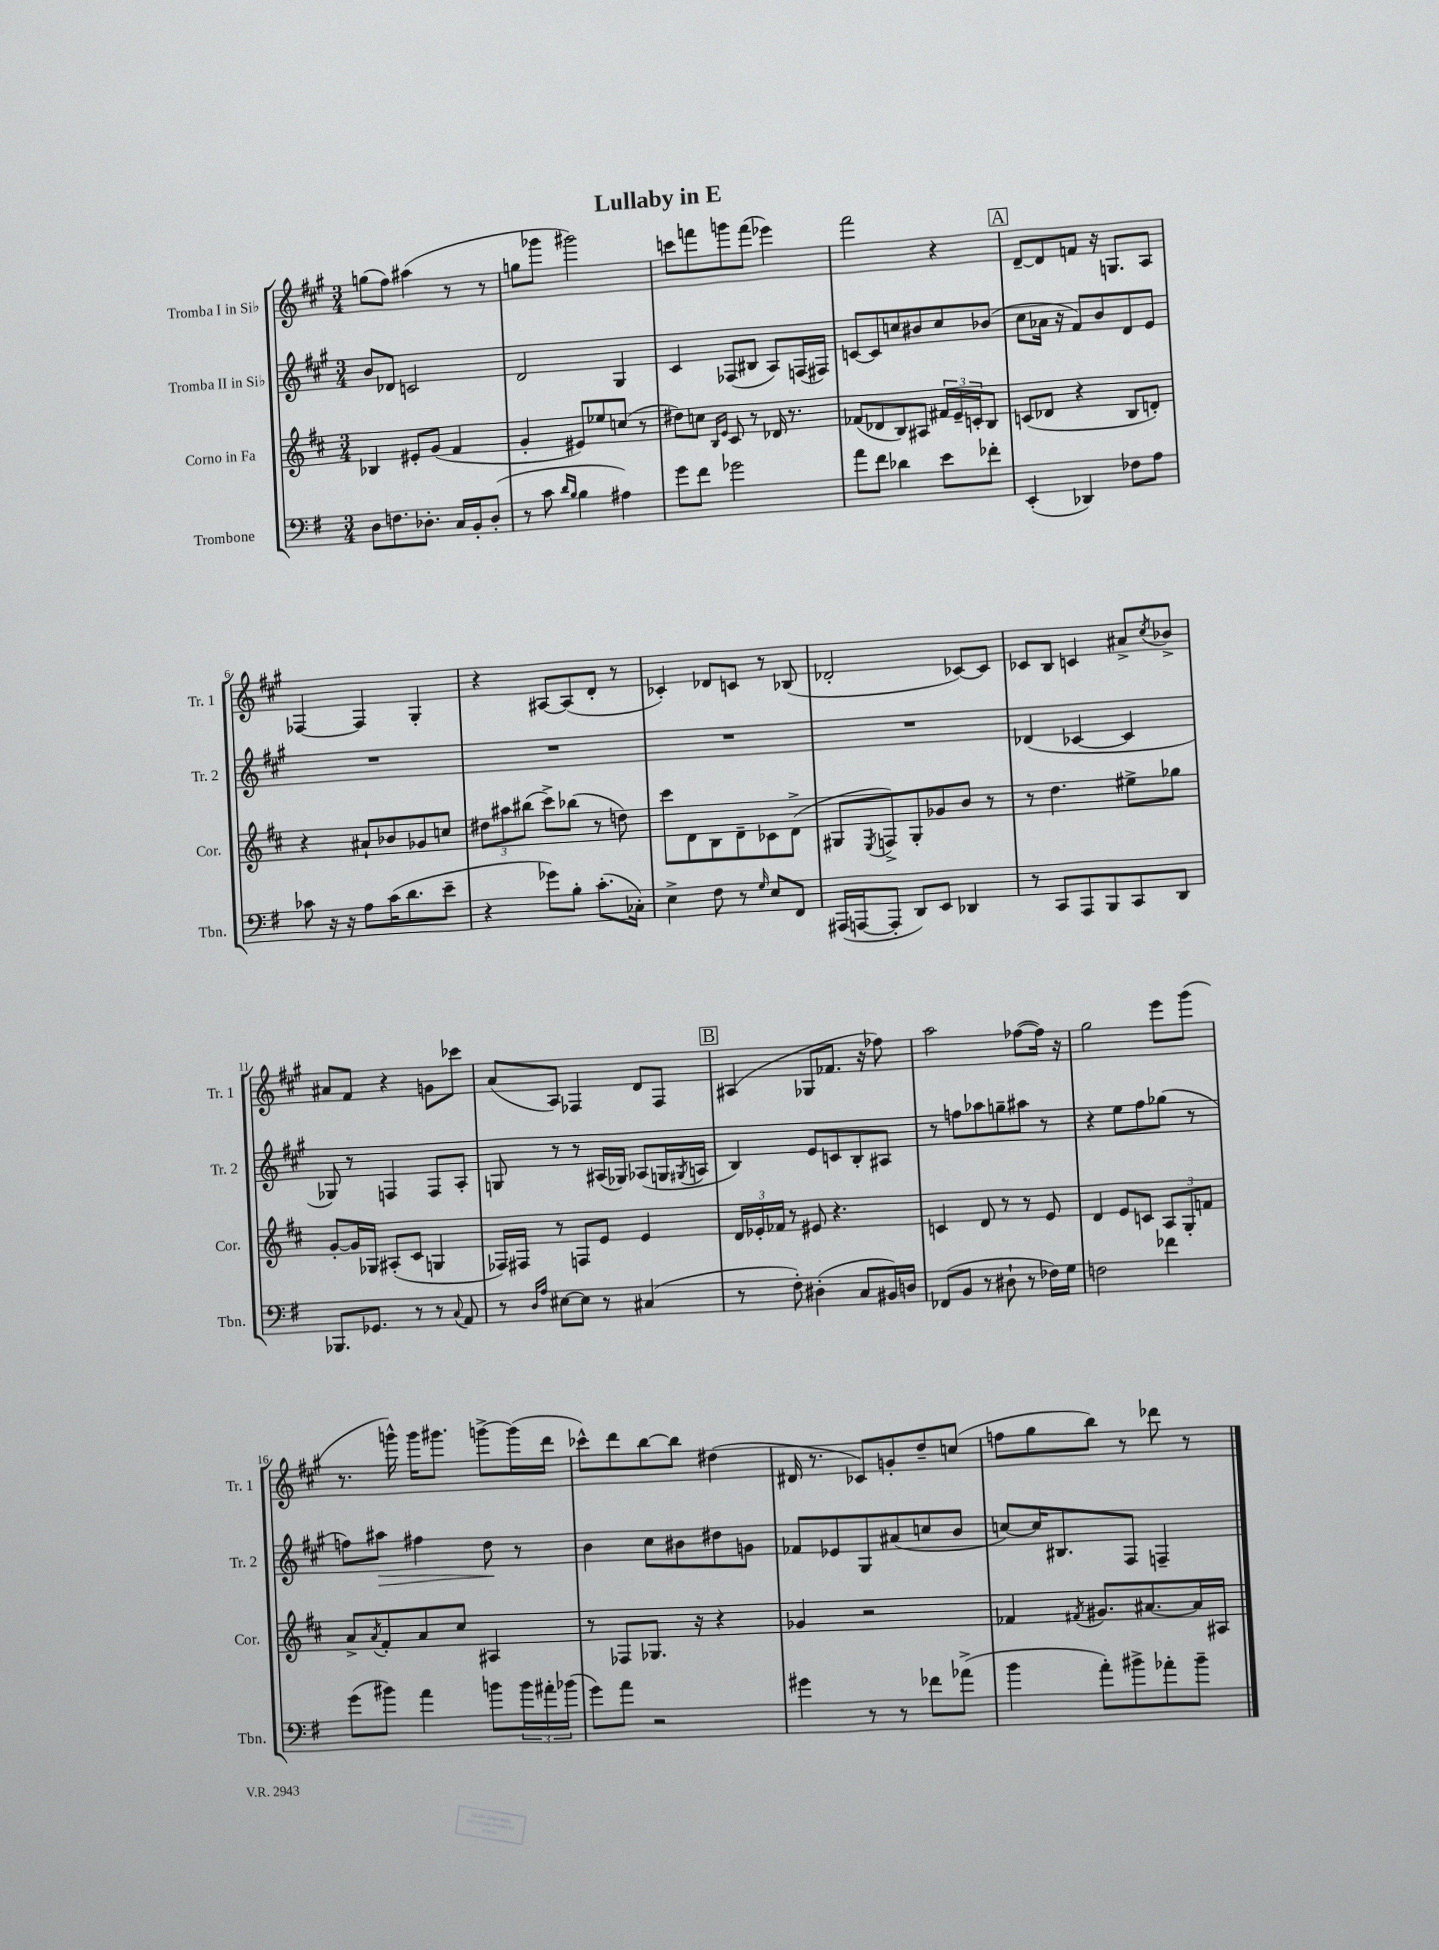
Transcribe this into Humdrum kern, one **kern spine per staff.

**kern	**kern	**kern	**dynam	**kern
*part4	*part3	*part2	*part2	*part1
*staff4	*staff3	*staff2	*staff2	*staff1
*I"Trombone	*I"Corno in Fa	*I"Tromba II in Si♭	*	*I"Tromba I in Si♭
*I'Tbn.	*I'Cor.	*I'Tr. 2	*	*I'Tr. 1
*clefF4	*clefG2	*clefG2	*	*clefG2
*k[f#]	*k[f#c#]	*k[f#c#g#]	*	*k[f#c#g#]
*M3/4	*M3/4	*M3/4	*	*M3/4
=1	=1	=1	=1	=1
8D\L	4B-X/	8b/L	.	(8ggn\L
8.Fn\	.	8d-X/J	.	8ff#\J)
.	8e#X'/L	2cn/	.	(4aa#X\
8.D-X'\J	.	.	.	.
.	(8g/J	.	.	.
16C/LL	4f#/	.	.	8r
16BB'/J	.	.	.	.
(8D-'/J	.	.	.	8r
=2	=2	=2	=2	=2
8r	4g'/	2d/	.	8ggn\L
8c\	.	.	.	8ggg-X\J
16qqd/LL	.	.	.	.
16qqB/JJ	.	.	.	.
4B\	8e#X/L)	.	.	2ggg#X\)
.	8ee-X/	.	.	.
4A#X\)	(8ccn/J	4G#/	.	.
.	8r	.	.	.
=3	=3	=3	=3	=3
8g\L	8dd#X\L)	4c#/	.	8cccn\L
8f#\J	8ccn\J	.	.	8fffn\
.	16qqB/LL	.	.	.
.	16qqe/JJ	.	.	.
2g-X\	8c#/	(8F-X/L	.	8gggn\
.	8r	8B#X/J	.	(8fff\J
.	16d-X/	8A/L)	.	4eee-X\)
.	8.r	.	.	.
.	.	(16Fn/L	.	.
.	.	16F#X/JJ)	.	.
=4	=4	=4	=4	=4
8a\L	(8f-X/L	[8cn/L	.	2fff#\
8f#\J	8d-X/	8c/]	.	.
4d-X\	8B/)	8ccn/	.	.
.	8A#X/J	8b#X/	.	.
8e\L	24f#X/LL	8cc/	.	4r
.	24e~/	.	.	.
.	24cn'/J	.	.	.
8f-X'\J	8B/J	(8b-X/J	.	.
!!LO:REH:place=s1:t=A
=5	=5	=5	=5	=5
(4EE'/	(8cn/L	8cc#\L	.	[8d~/L
.	8d-X/J	16a-X\Jk	.	8d/]
.	.	16r	.	.
4DD-X/)	4r	8f#/L)	.	8fn/J
.	.	8b/	.	16r
.	.	.	.	8.Gn/L
8F-X\L	8B/L	8d/	.	.
8A\J	8dn'/J)	8e/J	.	8A/J
!!LO:LB:g=z
=6	=6	=6	=6	=6
8c-X\	4r	2.r	.	[4F-X/
16r	.	.	.	.
16r	.	.	.	.
8A\L	8a#X`/L	.	.	4F-/]
(16c-\K	8b-X/	.	.	.
8.d\	.	.	.	.
.	8g-X/	.	.	4G#'/
8e~\J	8ccn/J	.	.	.
=7	=7	=7	=7	=7
4r	12dd#X\L	2.r	.	4r
.	12aa#X\	.	.	.
.	(12bb#X\J	.	.	.
8g-X\L)	8ccc#^\L)	.	.	[8A#X/L
8B'\J	(8bb-X\J	.	.	(8A#/]
(8.c'\L	8r	.	.	8d'/J
.	8ddn\)	.	.	8r
16C-X'\Jk)	.	.	.	.
=8	=8	=8	=8	=8
4E^\	8ccc#\L	2.r	.	4c-X'/)
.	8d\	.	.	.
8F#\	8B\	.	.	8d-X/L
8r	8d~\	.	.	8cn/J
16qqG/	.	.	.	.
8E/L	8c-X\	.	.	8r
8FF#/J	(8d^\J	.	.	(8B-X/
=9	=9	=9	=9	=9
(16AAA#X/LL	8G#X/L	2.r	.	2d-X'/
[16AAAn/J	.	.	.	.
.	8qE/	.	.	.
8AAA'/J]	8Fn^/)	.	.	.
8DD/L)	8G#'/	.	.	.
8EE/J	8g-X/	.	.	.
4DD-X/	8b/J	.	.	[8c-X/L)
.	8r	.	.	8c-/J]
=10	=10	=10	=10	=10
8r	8r	(4d-X/	.	8c-X/L
8CC/L	4.dd\	.	.	8B/J
8AAA/	.	[4c-X/	.	4cn/
8BBB/	.	.	.	.
8CC/	8ee#X^\L	4c-/]	.	8a#X^/L
.	.	.	.	8qcc#/
8DD/J	8gg-X\J	.	.	8b-X^/J
!!LO:LB:g=z
=11	=11	=11	=11	=11
8.BBB-X/L	[8g'/L	8G-X/)	.	8a#X/L
.	16g/L]	8r	.	8f#/J
8.GG-X/J	16G-X/JJ	.	.	.
.	(8A#X'/L	4Fn/	.	4r
8r	8c#/J	.	.	.
8r	4Gn/	8F/L	.	8gn\L
8qqC/	.	.	.	.
8AA/	.	8A'/J	.	8ccc-X\J
=12	=12	=12	=12	=12
8r	16F-X/LL)	8Gn/	.	(8a/L
.	16F#X/JJ	.	.	.
16qqD/LL	.	.	.	.
16qqA/JJ	.	.	.	.
[8E#X\L	8r	8r	.	8A/J)
8E#\J]	8Fn/L	8r	.	4F-X/
8r	8e/J	(16A#X/LL	.	.
.	.	16G-X/JJ)	.	.
(4C#X/	4e/	(8A-X/L	.	8d/L
.	.	16Gn/L	.	8F-/J
.	.	8qG#X/	.	.
.	.	16An/JJ	.	.
!!LO:REH:place=s1:t=B
=13	=13	=13	=13	=13
8r	24d/LL	4B/)	.	(4A#X/
.	24e-X'/	.	.	.
.	24f-X/JJ	.	.	.
8F#'\)	8r	.	.	.
(4D#X'\	8e#X/	8e/L	.	8G-X/L
.	4.r	8cn/	.	8.f-X/J
8C/L	.	8B'/	.	.
.	.	.	.	16r
16BB#X/L)	.	8A#X/J	.	8ff-X\)
16Dn/JJ	.	.	.	.
=14	=14	=14	=14	=14
(8FF-X/L	4cn/	8r	.	2aa\
8BB/J	.	8ffn\L	.	.
8r	8d/	8aa-X\	.	.
8D#X`\	8r	8ggn~\	.	.
8r	8r	8aa#X\J	.	([8ff-X\L
16F-X\LL)	8e/	8r	.	16ff-\Jk])
16G\JJ	.	.	.	16r
=15	=15	=15	=15	=15
2Fn\	4d/	4r	.	2gg#\
.	8e/L	8ee\L	.	.
.	8cn/J	8ff#\	.	.
4f-X\	12A/L	(8gg-X\J	.	8eee\L
.	12G'/	.	.	.
.	.	8r	.	(8ggg#\J
.	12fn/J	.	.	.
!!LO:LB:g=z
=16	=16	=16	=16	=16
(8g\L	8a^/L	8ffn\L)	.	8.r
.	8qa/	.	.	.
!	!	!	!LO:HP:b	!
8b#X\J)	8f#'/	8aa#X\J	>	.
.	.	.	.	16gggn^^\)
4a\	8a/	4ff#X\	.	16ggg\KL
.	.	.	.	8.ggg#X\J
.	8cc#/J	.	.	.
8bn\L	4A#X/	8dd\	.	[8gggn^\L
24b\L	.	8r	]	(16ggg\L]
24a#X'\	.	.	.	.
.	.	.	.	16ddd\JJ
(24b-X\JJ	.	.	.	.
=17	=17	=17	=17	=17
8g\L)	8r	4b\	.	8ccc-X^^\L)
8a\J	8F-X/L	.	.	8ddd\
2r	8.G-X/J	8cc#\L	.	[8bb\
.	.	8b#X\	.	8bb\J]
.	16r	.	.	.
.	4r	8dd#X\	.	(4dd#X\
.	.	8gn\J	.	.
=18	=18	=18	=18	=18
4g#X\	4g-X/	8f-X/L	.	16d#X/
.	.	.	.	8.r
.	.	8e-X/	.	.
8r	2r	8G#/	.	8c-X/L)
8r	.	(8a#X/	.	8gn'/
8f-X\L	.	8ccn/	.	8dd~/
(8a-X^\J	.	8b/J	.	(8ccn/J
=19	=19	=19	=19	=19
4b\	4f-X/	[8ccn/L)	.	8ffn\L
.	.	16cc/K]	.	8gg#\
.	.	8.B#X/	.	.
.	8qf#X/	.	.	.
8a'\L)	8.g#X/L	.	.	8bb\J)
8b#X^\	.	8F#/J	.	8r
.	[8.a#X/	.	.	.
8a-X'\	.	4Fn~/	.	8ddd-X\
8b#~\J	16a#/L]	.	.	8r
.	16A#X/JJ	.	.	.
==	==	==	==	==
*-	*-	*-	*-	*-
